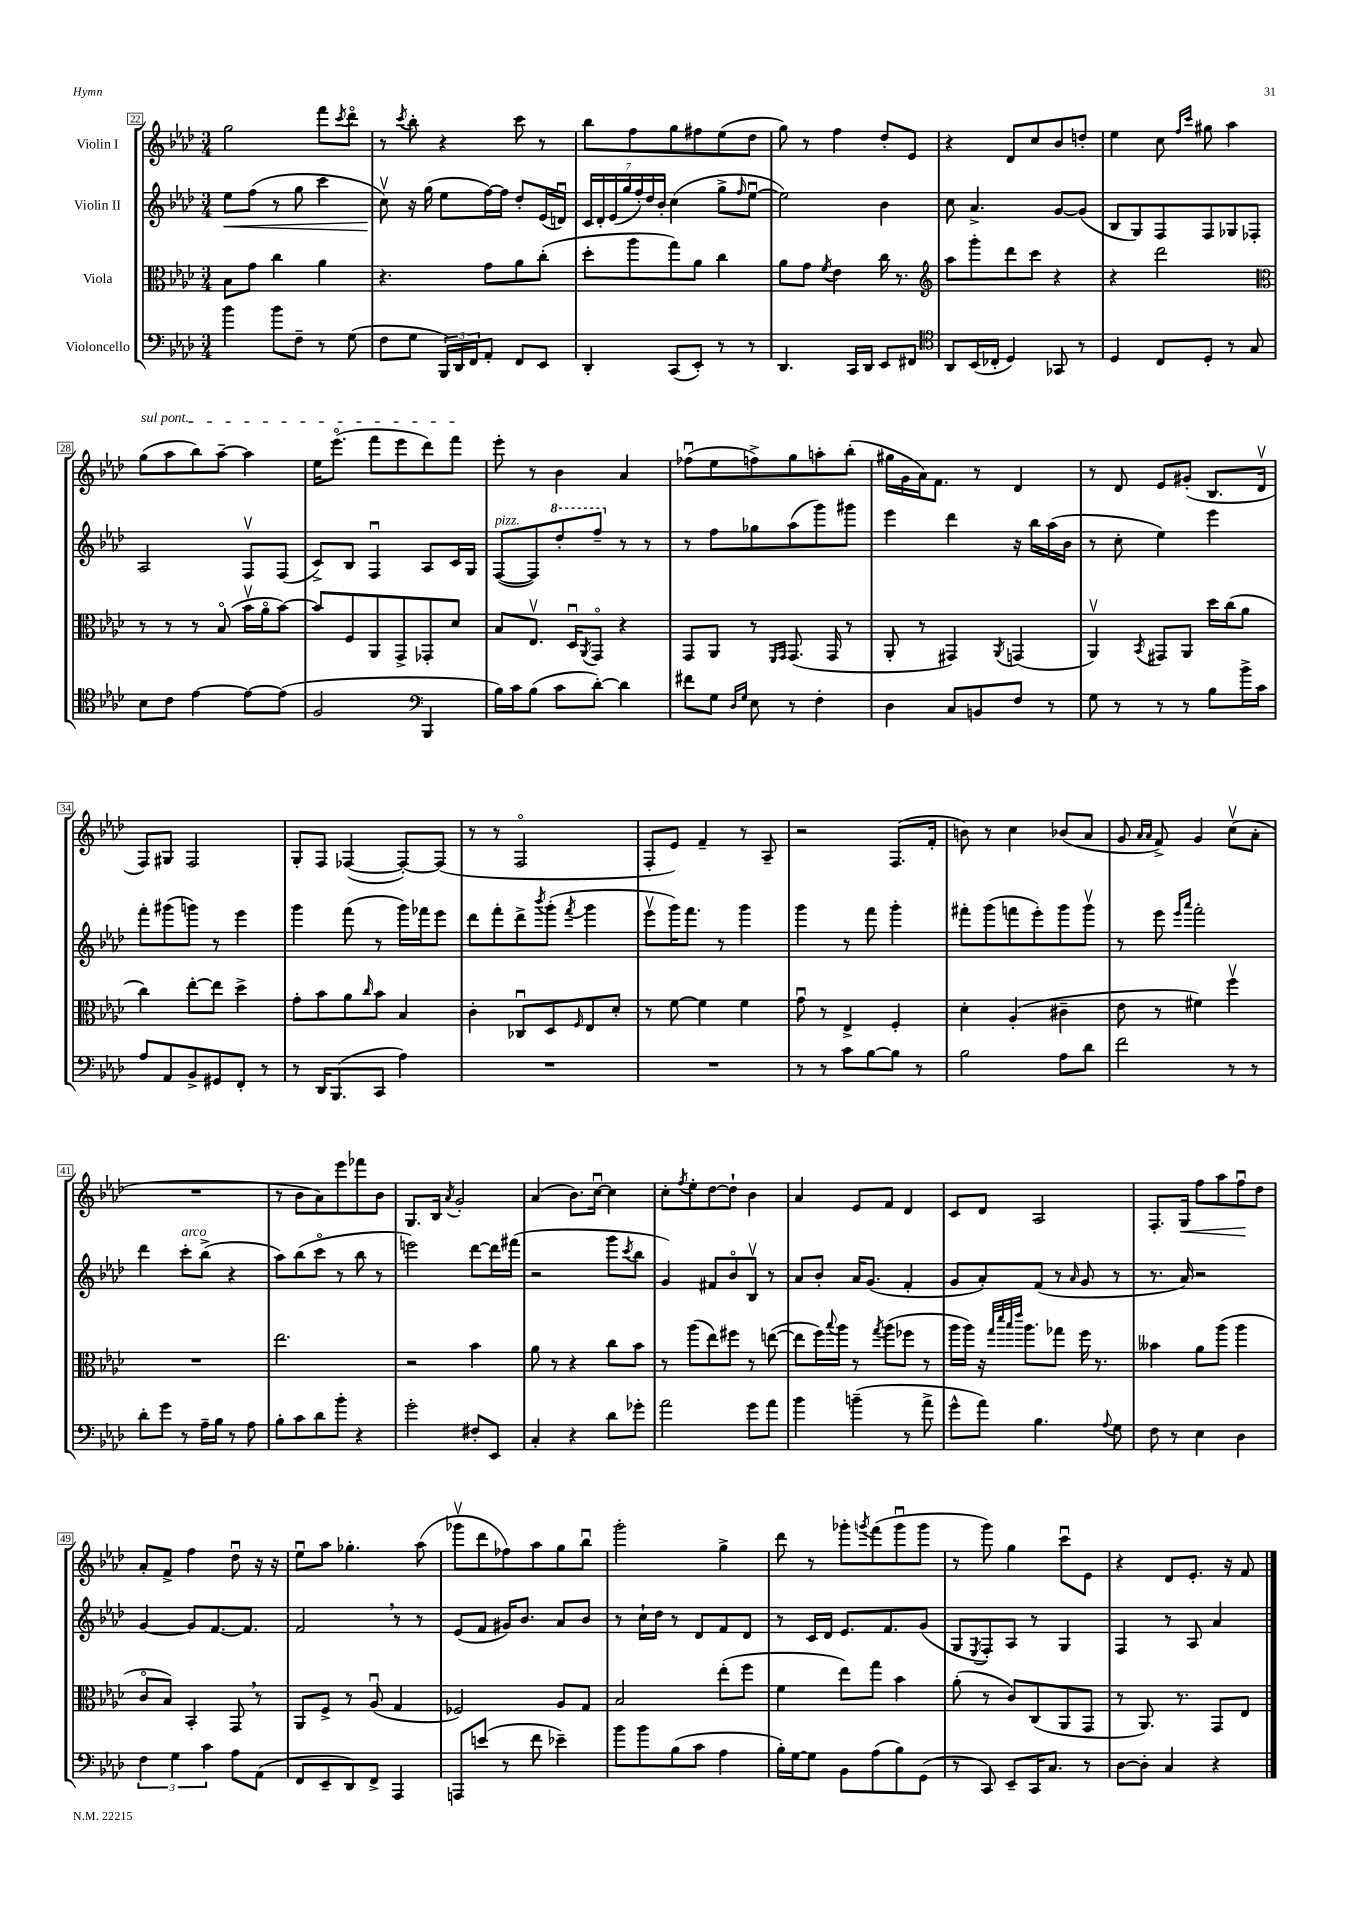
<<
\new StaffGroup <<
\new Staff = "s0" \with { instrumentName = "Violin I" } {
    \clef treble \key aes \major \numericTimeSignature \time 3/4
    g''2 f'''8 \acciaccatura { c'''8 } des'''8\flageolet |
    r8 \acciaccatura { c'''8 } bes''8-. r4 c'''8 r8 |
    bes''8 f''8 g''8 fis''8 ees''8( des''8 |
    g''8) r8 f''4 des''8-. ees'8 |
    r4 des'8 c''8 bes'8 d''8-. |
    ees''4 c''8 \grace { f''16 c'''16 } gis''8 aes''4 |
    \once \override TextSpanner.bound-details.left.text = \markup { \italic "sul pont." } g''8\startTextSpan( aes''8 bes''8) aes''8~-- aes''4 |
    ees''16 ees'''8.\flageolet( f'''8 ees'''8 des'''8) f'''8\stopTextSpan |
    ees'''8-. r8 bes'4 aes'4 |
    fes''8\downbow( ees''8 f''8->) g''8 a''8-. bes''8-.( |
    gis''16 g'16 aes'16) f'8. r8 des'4 |
    r8 des'8 ees'8 gis'8-.( bes8. des'16\upbow |
    f8) gis8 f2 |
    g8-. f8 fes4~( fes8~-.) fes8( |
    r8 r8 f2\flageolet |
    f8-. ees'8) f'4-- r8 aes8-- |
    r2 f8.( f'16-. |
    b'8) r8 c''4 bes'8( aes'8 |
    g'8 \grace { aes'16 aes'16 } f'8->) g'4 c''8\upbow( aes'8-. |
    R2. |
    r8 bes'8 aes'8) ees'''8 fes'''8 bes'8 |
    g8. bes16 \acciaccatura { aes'8 } g'2-. |
    aes'4( bes'8.) c''16~\downbow c''4 |
    c''8-. \acciaccatura { f''8 } ees''8-. des''8~ des''8-! bes'4 |
    aes'4 ees'8 f'8 des'4 |
    c'8 des'8 aes2 |
    f8.-. g16\< f''8 aes''8 f''8\downbow\! des''8 |
    aes'8-. f'8-> f''4 des''8\downbow r16 r16 |
    ees''8\downbow aes''8 ges''4.-. aes''8( |
    ges'''8\upbow des'''8 fes''8) aes''8 g''8 bes''8\downbow |
    g'''2-. g''4-> |
    des'''8 r8 ges'''8-. \acciaccatura { g'''8 } f'''8( g'''8\downbow g'''8 |
    r8 g'''8) g''4 c'''8\downbow ees'8 |
    r4 des'8 ees'8.-. r16 f'8 \bar "|." |
}
\new Staff = "s1" \with { instrumentName = "Violin II" } {
    \clef treble \key aes \major \numericTimeSignature \time 3/4
    ees''8\< f''8( r8 g''8 c'''4 |
    c''8\upbow\!) r16 g''16( ees''8 f''16~) f''16 des''8-. ees'16( d'16\downbow) |
    \tuplet 7/4 { c'16 des'16-. ees'16( g''16 f''16-.) des''16 bes'16-. } c''4( g''8-> \grace { f''16 } ees''8~\downbow |
    ees''2) bes'4 |
    c''8 aes'4.-> g'8~ g'8( |
    bes8 g8) f8 f8 ges8 fes8-. |
    aes2 f8\upbow f8( |
    c'8->) bes8 f4\downbow aes8 c'16 g16 |
    f8~^\markup { \italic "pizz." }( f8) \ottava #1 des'''8-. f'''8-- \ottava #0 r8 r8 |
    r8 f''8 ges''8 aes''8( g'''8) gis'''8 |
    ees'''4 des'''4 r16 bes''16 aes''16( bes'16 |
    r8 c''8-. ees''4) ees'''4 |
    f'''8-. gis'''8( g'''8) r8 ees'''4 |
    g'''4 f'''8( r8 g'''16) fes'''16 ees'''8 |
    des'''8 f'''8-. des'''8-> \acciaccatura { bes'''8 } g'''8-.( \acciaccatura { f'''8 } g'''4 |
    ees'''8\upbow g'''16) f'''8. r8 g'''4 |
    g'''4 r8 f'''8 g'''4-. |
    fis'''8-. g'''8( f'''8 ees'''8-.) g'''8 g'''8\upbow |
    r8 ees'''8 \grace { ees'''16 aes'''16 } f'''2-. |
    des'''4 c'''8-.^\markup { \italic "arco" } bes''8->( r4 |
    aes''8) bes''8( c'''8\flageolet r8 bes''8 r8 |
    e'''2) des'''8~ des'''16 fis'''16( |
    r2 g'''8 \acciaccatura { c'''8 } bes''8 |
    g'4) fis'8 bes'8\flageolet bes8\upbow r8 |
    aes'8 bes'8-. aes'16 g'8.( f'4-. |
    g'8 aes'8-.) f'8( r8 \grace { aes'16 } g'8 r8 |
    r8. aes'16) r2 |
    g'4~ g'8 f'8.~ f'8. |
    f'2 \breathe r8 r8 |
    ees'8( f'8 gis'16) bes'8. aes'8 bes'8 |
    r8 c''16-! des''16 r8 des'8 f'8 des'8 |
    r8 c'16 des'16 ees'8. f'8. g'8( |
    g8 \acciaccatura { ees8 } f8-.) aes8 r8 g4 |
    f4 r8 aes8 aes'4 \bar "|." |
}
\new Staff = "s2" \with { instrumentName = "Viola" } {
    \clef alto \key aes \major \numericTimeSignature \time 3/4
    bes8 g'8 c''4 aes'4 |
    r4. g'8 aes'8 c''8-.( |
    des''8-. aes''8 g''8) aes'8 c''4 |
    aes'8 g'8 \acciaccatura { f'8 } ees'4 c''16 r8. |
    \clef treble aes''8 g'''8-. des'''8 c'''8 r4 |
    r4 des'''2 |
    \clef alto r8 r8 r8 bes8\flageolet( bes'16\upbow aes'16\flageolet bes'8~) |
    bes'8 f8 aes,8 g,8-> ges,8-. des'8 |
    bes8 ees8.\upbow des16\downbow \acciaccatura { aes,8 } g,8\flageolet r4 |
    g,8 aes,8 r8 \grace { f,16 g,16 } g,8.( g,16 r8 |
    aes,8-. r8 gis,4) \acciaccatura { aes,8 } g,4( |
    aes,4\upbow) \acciaccatura { bes,8 } gis,8 aes,8 des''16 c''16( aes'8 |
    c''4) ees''8~-. ees''8 des''4-> |
    g'8-. bes'8 aes'8 \grace { c''16 } bes'8 bes4 |
    c'4-. ces8\downbow des8 \grace { f16 } ees8 des'8-. |
    r8 f'8~ f'4 f'4 |
    g'8\downbow r8 ees4-> f4-. |
    des'4-. aes4-.( cis'4-- |
    ees'8 r8 fis'4) f''4\upbow |
    R2. |
    ees''2. |
    r2 bes'4 |
    aes'8 r8 r4 c''8 bes'8 |
    r8 aes''8( ees''8) fis''8 r8 e''8~( |
    e''8 f''16) \appoggiatura { bes''8 } aes''16 r8 \acciaccatura { g''8 } aes''8( fes''8 r8 |
    aes''16 aes''16) r16 \grace { g''32 des'''32 bes''32 ees'''32 } aes''8. ges''8 f''16 r8. |
    beses'4 aes'8 aes''8( aes''4 |
    c'8\flageolet bes8) bes,4-. g,8 \breathe r8 |
    aes,8 f8-> r8 aes8\downbow( g4 |
    fes2) aes8 g8 |
    bes2 ees''8-.( f''8 |
    f'4 ees''8) g''8 bes'4 |
    aes'8-.( r8 c'8) c8( aes,8 g,8 |
    r8 aes,8.) r8. g,8 ees8 \bar "|." |
}
\new Staff = "s3" \with { instrumentName = "Violoncello" } {
    \clef bass \key aes \major \numericTimeSignature \time 3/4
    bes'4 bes'8 f8-- r8 g8( |
    f8 g8 \tuplet 3/2 { bes,,16) des,16 f,16 } aes,8-. f,8 ees,8 |
    des,4-. c,8( ees,8-.) r8 r8 |
    des,4. c,16 des,16 ees,8 fis,8 |
    \clef tenor aes,8 bes,16( ces16-. des4) ges,8 r8 |
    des4 c8 des8-. r8 g8 |
    bes8 c'8 ees'4~ ees'8~ ees'8( |
    f2 \clef bass bes,,4 |
    bes16) c'16 bes8( c'8 des'8~-.) des'4 |
    fis'8 g8 \grace { des16 g16 } ees8 r8 f4-. |
    des4 c8 b,8 f8 r8 |
    g8 r8 r8 r8 bes8 bes'16-> c'16 |
    aes8 aes,8 bes,8-> gis,8 f,8-. r8 |
    r8 des,16 bes,,8.( c,8 aes4) |
    R2. |
    R2. |
    r8 r8 c'8 bes8~ bes8 r8 |
    bes2 aes8 des'8 |
    f'2 r8 r8 |
    des'8-. g'8 r8 aes16-- bes16 r8 aes8 |
    bes8-. c'8 des'8 bes'8-. r4 |
    g'2-. fis8-. ees,8 |
    c4-. r4 des'8 ges'8-. |
    aes'2 g'8 aes'8 |
    bes'4 b'4--( r8 aes'8-> |
    g'8-^ aes'8) bes4. \appoggiatura { aes8 } g8 |
    f8 r8 ees4 des4 |
    \tuplet 3/2 { f4 g4 c'4 } aes8 aes,8( |
    f,8 ees,8-- des,8) f,8-> aes,,4 |
    a,,8 e'8( r8 f'8 ees'4--) |
    bes'8 bes'8 bes8( c'8 aes4 |
    bes16-.) g16~ g8 bes,8 aes8( bes8) g,8( |
    r8 c,8) ees,8-- c,16 c8. r8 |
    des8~ des8-. c4 r4 \bar "|." |
}
>>
>>
\layout { \context { \Score currentBarNumber = #22 \override BarNumber.stencil = #(make-stencil-boxer 0.1 0.3 ly:text-interface::print) } }
